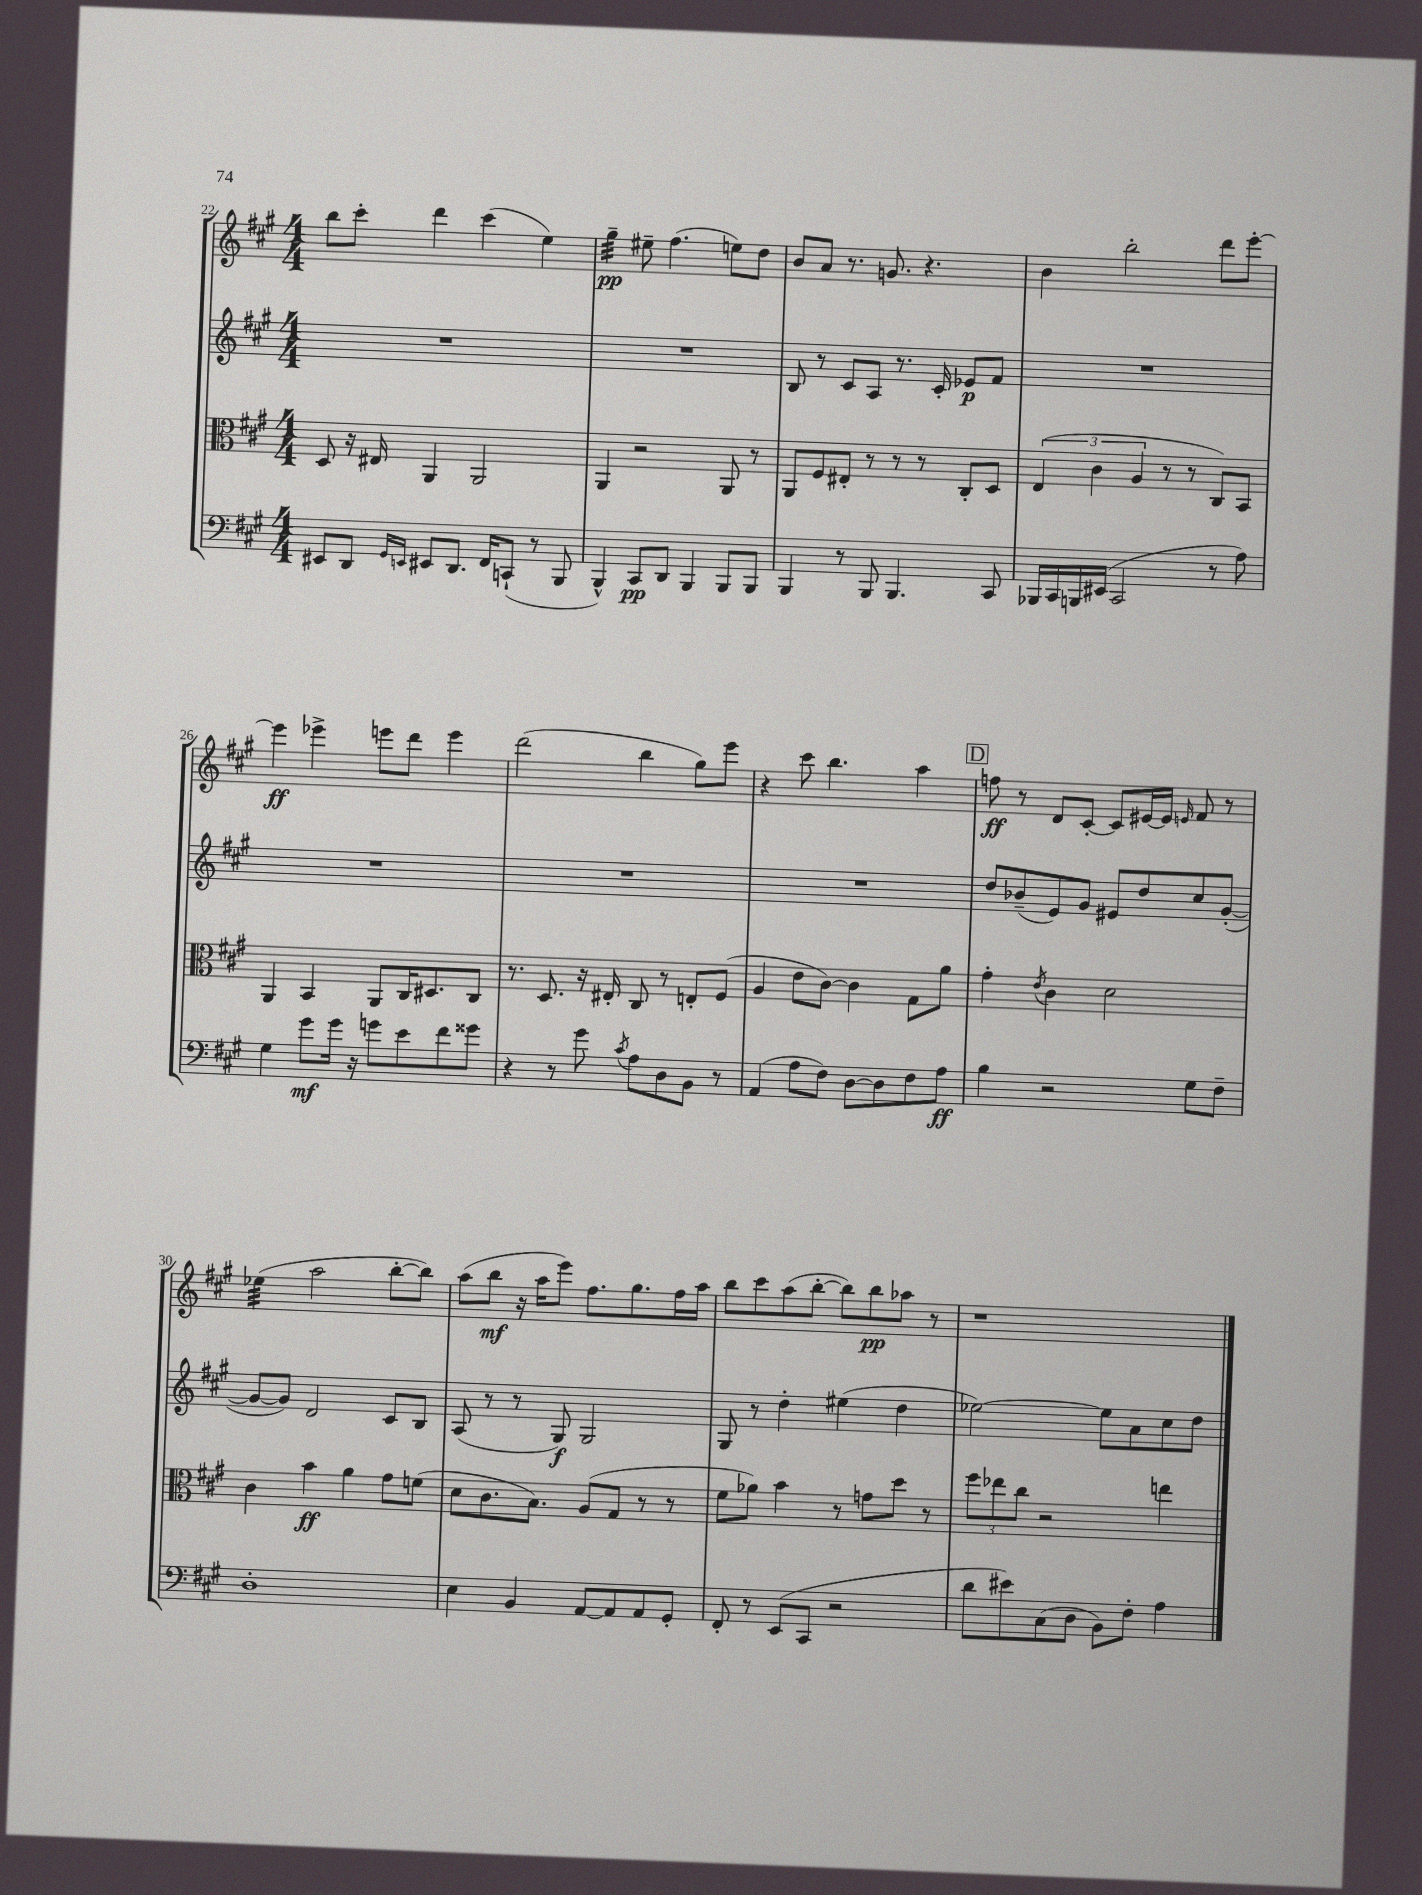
<<
\new StaffGroup <<
\new Staff = "s0" {
    \clef treble \key a \major \numericTimeSignature \time 4/4
    b''8 cis'''8-. d'''4 cis'''4( e''4) |
    gis''4:32--\pp eis''8-- fis''4.( e''8) d''8 |
    b'8 a'8 r8. g'8. r4. |
    b'4 b''2-. d'''8 e'''8~-. |
    e'''4\ff ees'''4-> e'''8 d'''8 e'''4 |
    d'''2( b''4 gis''8) e'''8 |
    r4 cis'''8 b''4. a''4 |
    \mark \markup { \box "D" } f''8\ff r8 d'8 cis'8~-. cis'8 eis'16~ eis'16 \grace { e'16 } fis'8 r8 |
    ees''4:32( a''2 b''8~-. b''8) |
    a''8( b''8\mf r16 a''16 e'''8) fis''8. gis''8. fis''16 a''16 |
    b''8 cis'''8 a''8( b''8~-. b''8) b''8\pp aes''8 r8 |
    r1 \bar "|." |
}
\new Staff = "s1" {
    \clef treble \key a \major \numericTimeSignature \time 4/4
    R1 |
    R1 |
    b8 r8 cis'8 a8 r8. cis'16-. ees'8\p fis'8 |
    R1 |
    R1 |
    R1 |
    R1 |
    \mark \markup { \box "D" } d''8 bes'8--( e'8) gis'8 eis'8 d''8 cis''8 gis'8~-.( |
    gis'8~ gis'8) d'2 cis'8 b8 |
    a8( r8 r8 gis8\f) gis2 |
    gis8 r8 d''4-. eis''4( d''4 |
    ees''2~) ees''8 a'8 cis''8 d''8 \bar "|." |
}
\new Staff = "s2" {
    \clef alto \key a \major \numericTimeSignature \time 4/4
    d8 r16 eis16 a,4 a,2 |
    a,4 r2 a,8 r8 |
    a,8 fis8 eis8-. r8 r8 r8 cis8-. d8 |
    \tuplet 3/2 { e4( cis'4 a4 } r8 r8 cis8) b,8 |
    a,4 b,4 a,8 cis16 dis8. cis8 |
    r8. d8. r16 eis16-. cis8 r8 e8-. fis8( |
    a4 e'8 cis'8~) cis'4 gis8 a'8 |
    \mark \markup { \box "D" } gis'4-. \acciaccatura { e'8 } cis'4 d'2 |
    cis'4 b'4\ff a'4 gis'8 f'8( |
    d'8 cis'8. b8.) a8( gis8 r8 r8 |
    fis'8 aes'8) b'4 r8 g'8 d''8 r8 |
    \tuplet 3/2 { fis''8 ees''8 cis''8 } r2 e''4 \bar "|." |
}
\new Staff = "s3" {
    \clef bass \key a \major \numericTimeSignature \time 4/4
    eis,8 d,8 \grace { gis,16 e,16 } eis,8 d,8. fis,16 c,8-!( r8 b,,8 |
    b,,4-^) cis,8\pp d,8 b,,4 b,,8 b,,8 |
    b,,4 r8 b,,8 b,,4. cis,8 |
    bes,,16 cis,16 b,,16 eis,16( cis,2 r8 a8) |
    gis4 gis'8\mf gis'16 r16 g'8 e'8 fis'8 gisis'8 |
    r4 r8 gis'8 \acciaccatura { cis'8 } a8 d8 b,8 r8 |
    a,4( a8 fis8) d8~ d8 fis8 a8\ff |
    \mark \markup { \box "D" } b4 r2 gis8 fis8-- |
    d1-. |
    e4 b,4 a,8~ a,8 a,8 gis,8-. |
    fis,8-. r8 e,8( cis,8 r2 |
    d'8 eis'8) cis8( d8 b,8) fis8-. a4 \bar "|." |
}
>>
>>
\layout { \context { \Score currentBarNumber = #22 } }
